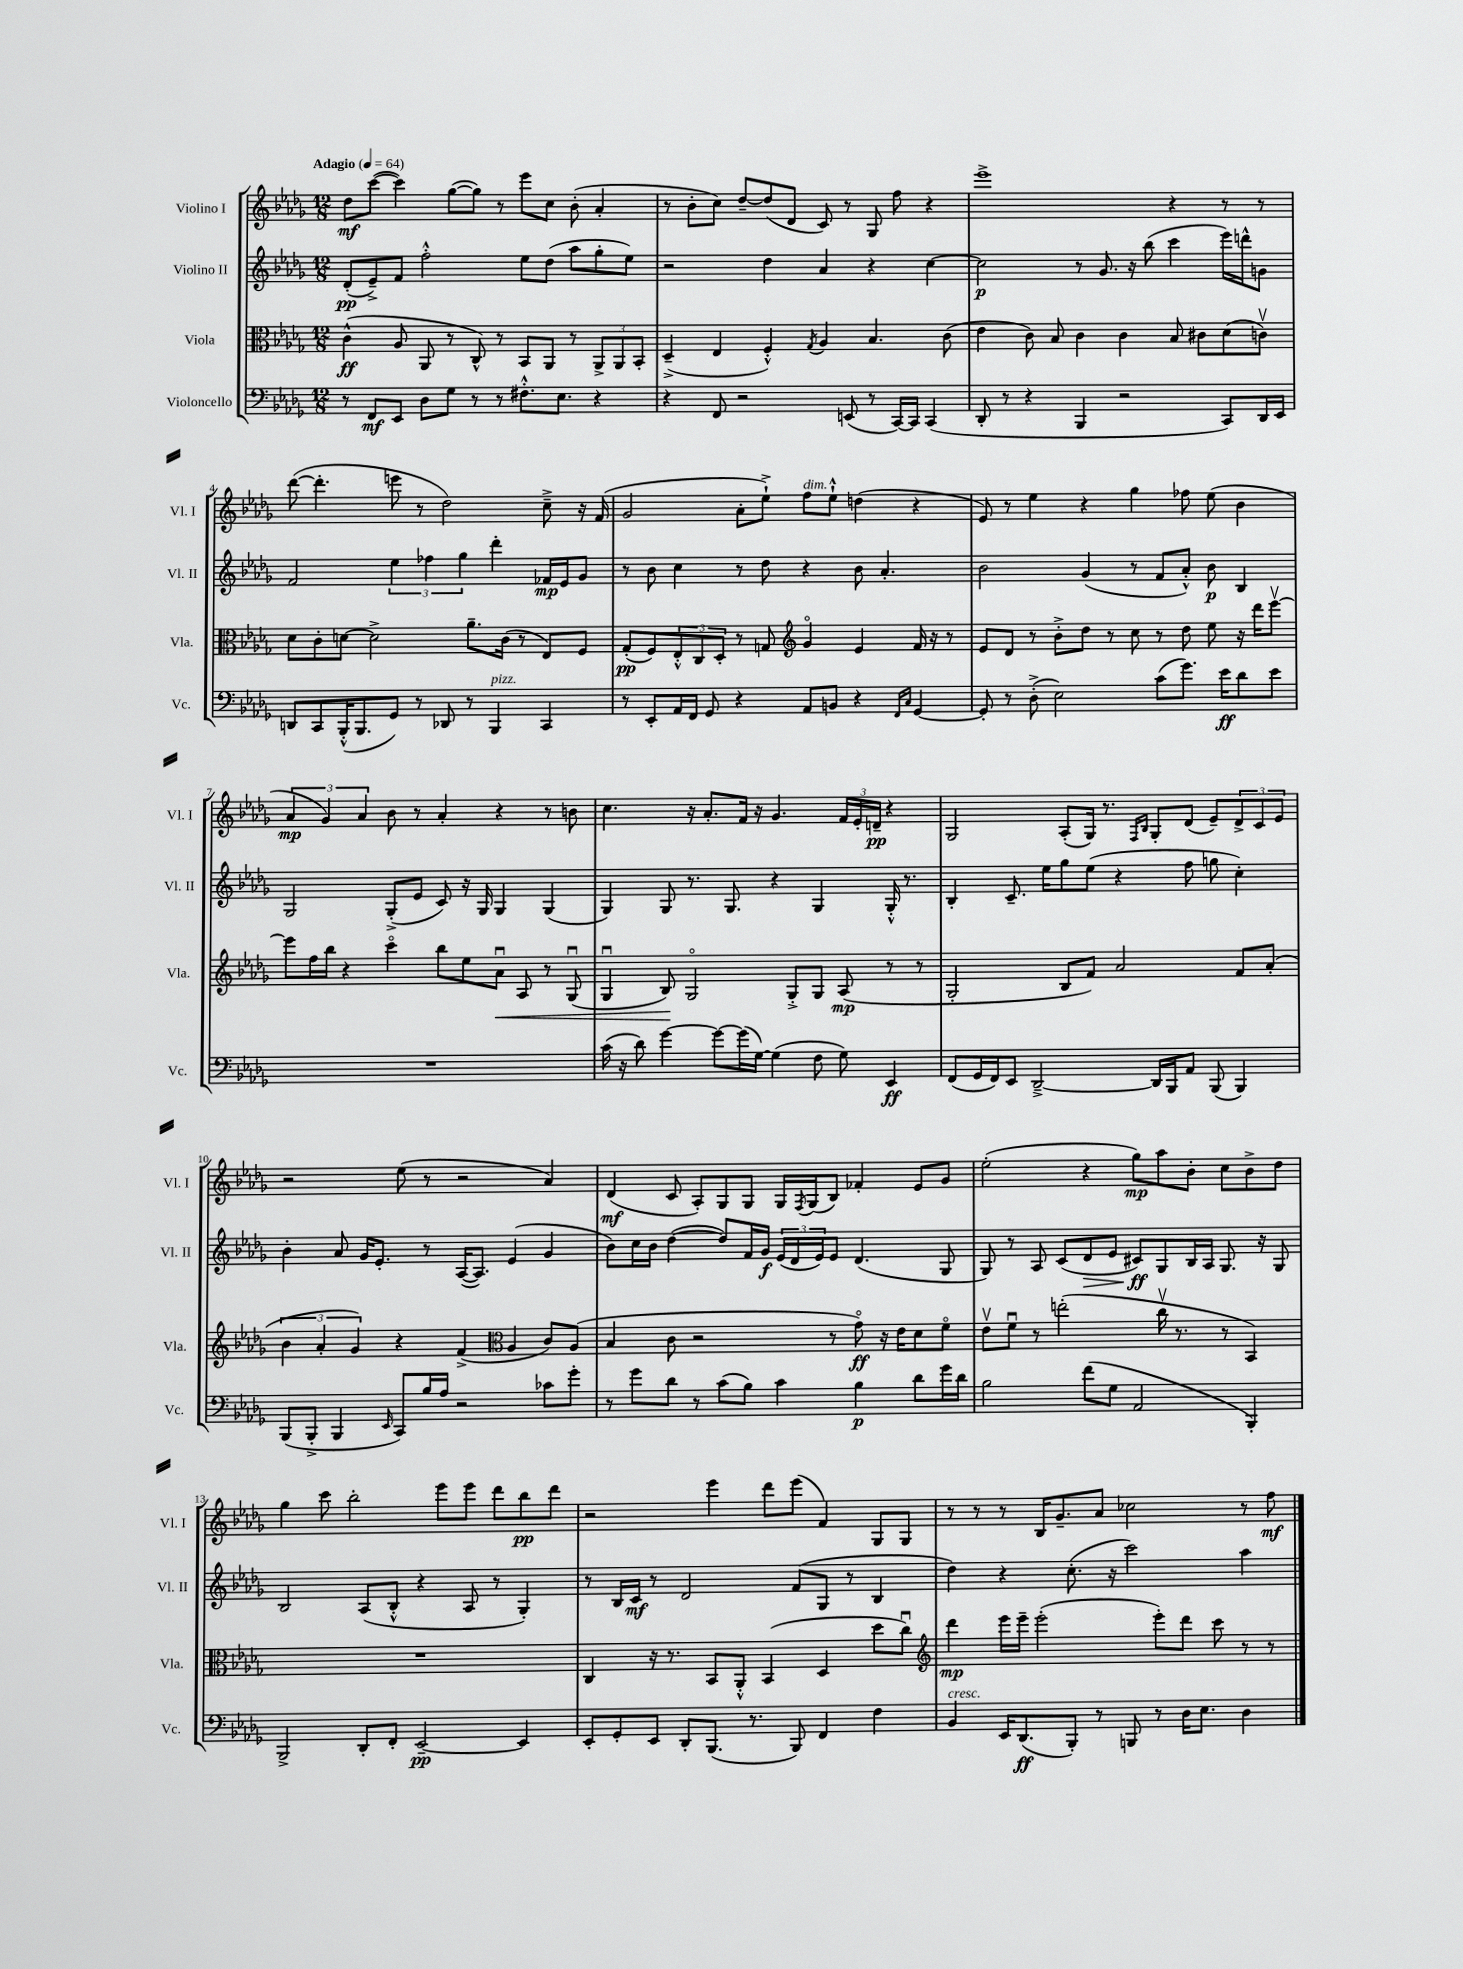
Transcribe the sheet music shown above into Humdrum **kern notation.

**kern	**dynam	**kern	**dynam	**kern	**dynam	**kern	**dynam
*part4	*part4	*part3	*part3	*part2	*part2	*part1	*part1
*staff4	*staff4	*staff3	*staff3	*staff2	*staff2	*staff1	*staff1
*I"Violoncello	*	*I"Viola	*	*I"Violino II	*	*I"Violino I	*
*I'Vc.	*	*I'Vla.	*	*I'Vl. II	*	*I'Vl. I	*
*clefF4	*	*clefC3	*	*clefG2	*	*clefG2	*
*k[b-e-a-d-g-]	*	*k[b-e-a-d-g-]	*	*k[b-e-a-d-g-]	*	*k[b-e-a-d-g-]	*
*M12/8	*	*M12/8	*	*M12/8	*	*M12/8	*
*MM64	*	*MM64	*	*MM64	*	*MM64	*
=1	=1	=1	=1	=1	=1	=1	=1
!	!	!	!	!	!	!LO:TX:a:B:t=Adagio	!
8r	.	(4c^^\	ff	(8d-'/L	pp	8dd-\L	mf
8FF/L	mf	.	.	8e-~^/)	.	([8ccc\J	.
8EE-/J	.	8A-/	.	8f/J	.	4ccc\])	.
8D-\L	.	8AA-/	.	2ff'^^\	.	.	.
8G-\J	.	8r	.	.	.	([8gg-\L	.
8r	.	8C^^/)	.	.	.	8gg-\J])	.
8r	.	8r	.	.	.	8r	.
8.F#X'^^\L	.	8BB-/L	.	8ee-\L	.	8eee-\L	.
.	.	8AA-/J	.	(8dd-\J	.	8cc\J	.
8.E-\J	.	.	.	.	.	.	.
.	.	8r	.	8aa-\L	.	(8b-'\	.
4r	.	12AA-^/L	.	8gg-'\	.	4a-'/	.
.	.	12AA-/	.	.	.	.	.
.	.	.	.	8ee-\J)	.	.	.
.	.	12BB-'/J	.	.	.	.	.
=2	=2	=2	=2	=2	=2	=2	=2
4r	.	(4D-~^/	.	2r	.	8r	.
.	.	.	.	.	.	8b-'\L	.
8FF/	.	4E-/	.	.	.	8cc\J)	.
2r	.	.	.	.	.	[8dd-~/L	.
.	.	4F'^^/)	.	4dd-\	.	(8dd-/]	.
.	.	.	.	.	.	8d-/J	.
.	.	8qG-/	.	.	.	.	.
.	.	4A-/	.	4a-/	.	8c/)	.
(8EEn/	.	.	.	.	.	8r	.
8r	.	4.B-/	.	4r	.	8G-/	.
[16CC/LL)	.	.	.	.	.	8ff\	.
16CC/JJ]	.	.	.	.	.	.	.
(4CC/	.	.	.	[4cc\	.	4r	.
.	.	(8c\	.	.	.	.	.
=3	=3	=3	=3	=3	=3	=3	=3
8DD-'/	.	4e-\	.	2cc\]	p	1eee-^	.
8r	.	.	.	.	.	.	.
4r	.	8c\)	.	.	.	.	.
.	.	8B-/	.	.	.	.	.
4BBB-/	.	4c\	.	8r	.	.	.
.	.	.	.	8.g-/	.	.	.
2r	.	4c\	.	.	.	.	.
.	.	.	.	16r	.	.	.
.	.	.	.	(8bb-\	.	.	.
.	.	8B-/	.	4ccc\	.	4r	.
.	.	8c#X\L	.	.	.	.	.
8CC/L)	.	(8d-\	.	16eee-\LL)	.	8r	.
.	.	.	.	16dddn^^\J	.	.	.
16DD-/L	.	8cnv\J)	.	8gn\J	.	8r	.
16EE-/JJ	.	.	.	.	.	.	.
!!LO:LB:g=z
=4	=4	=4	=4	=4	=4	=4	=4
8DDn/L	.	8d-\L	.	2f/	.	([8ddd-\	.
8CC/	.	8c'\	.	.	.	4.ddd-'\]	.
(16BBB-'^^/K	.	[8dn\J	.	.	.	.	.
8.BBB-/	.	.	.	.	.	.	.
.	.	2d^\]	.	.	.	.	.
8GG-/J)	.	.	.	6ee-\	.	8eeen\	.
8r	.	.	.	.	.	8r	.
.	.	.	.	6ff-X\	.	.	.
8DD-X/	.	.	.	.	.	2dd-\)	.
.	.	.	.	6gg-\	.	.	.
8r	.	8.a-~\L	.	.	.	.	.
!LO:TX:a:i:t=pizz.	!	!	!	!	!	!	!
4BBB-/	.	.	.	4ddd-'\	.	.	.
.	.	(16c\Jk	.	.	.	.	.
.	.	8r	.	.	.	.	.
4CC/	.	8E-/L)	.	16f-X/LL	mp	8cc~^\	.
.	.	.	.	16e-/J	.	.	.
.	.	8F/J	.	8g-/J	.	16r	.
.	.	.	.	.	.	(16f/	.
=5	=5	=5	=5	=5	=5	=5	=5
8r	.	(8G-'/L	pp	8r	.	2g-/	.
8EE-'/L	.	8F/)	.	8b-\	.	.	.
16AA-/L	.	12E-'^^/	.	4cc\	.	.	.
16FF/JJ	.	.	.	.	.	.	.
.	.	12C/	.	.	.	.	.
8GG-/	.	.	.	.	.	.	.
.	.	12D-'/J	.	.	.	.	.
4r	.	8r	.	8r	.	8a-'\L	.
.	.	8Gn/	.	8dd-\	.	8ee-`^\J)	.
*	*	*clefG2	*	*	*	*	*
!	!	!	!	!	!	!LO:TX:a:i:t=dim.	!
8AA-/L	.	4g-/	.	4r	.	8ff\L	.
8BBn/J	.	.	.	.	.	8ee-`^^\J	.
4r	.	4e-/	.	8b-\	.	(4ddn\	.
.	.	.	.	4.a-'/	.	.	.
16qqFF/LL	.	.	.	.	.	.	.
16qqC/JJ	.	.	.	.	.	.	.
[4GG-/	.	16f/	.	.	.	4r	.
.	.	16r	.	.	.	.	.
.	.	8r	.	.	.	.	.
=6	=6	=6	=6	=6	=6	=6	=6
8GG-'/]	.	8e-/L	.	2b-\	.	8e-/)	.
8r	.	8d-/J	.	.	.	8r	.
(8D-'^\	.	8r	.	.	.	4ee-\	.
2E-\)	.	8b-'^\L	.	.	.	.	.
.	.	8dd-\J	.	(4g-/	.	4r	.
.	.	8r	.	.	.	.	.
.	.	8cc\	.	8r	.	4gg-\	.
(8c\L	.	8r	.	8f/L	.	.	.
8.g-\J)	.	8dd-\	.	8a-'^^/J)	.	8ff-X\	.
.	.	8ee-\	.	8b-\	p	(8ee-\	.
16e-\KL	ff	.	.	.	.	.	.
8d-\	.	16r	.	4B-/	.	4b-\	.
.	.	16ddd-\KL	.	.	.	.	.
8e-\J	.	[8eee-v\J	.	.	.	.	.
!!LO:LB:g=z
=7	=7	=7	=7	=7	=7	=7	=7
1.r	.	8eee-\L]	.	2G-/	.	6a-/	mp
.	.	16ff\L	.	.	.	.	.
.	.	.	.	.	.	6g-/)	.
.	.	16bb-\JJ	.	.	.	.	.
.	.	4r	.	.	.	.	.
.	.	.	.	.	.	6a-/	.
.	.	4ccc\	.	(8G-'^/L	.	8b-\	.
.	.	.	.	8e-/J	.	8r	.
.	.	8bb-\L	.	8c/)	.	4a-'/	.
.	.	8ee-\	.	16r	.	.	.
.	.	.	.	16G-/	.	.	.
!	!	!	!LO:HP:b	!	!	!	!
.	.	8a-u\J	<	4G-/	.	4r	.
.	.	8A-/	.	.	.	.	.
.	.	8r	.	(4G-/	.	8r	.
.	.	(8G-u/	.	.	.	8bn\	.
=8	=8	=8	=8	=8	=8	=8	=8
(16c\	.	4G-u/	.	4G-/)	.	4.cc\	.
16r	.	.	.	.	.	.	.
8d-\)	.	.	.	.	.	.	.
[4g-\	.	8B-/)	.	8G-/	.	.	.
.	.	2G-/	[	8.r	.	16r	.
.	.	.	.	.	.	8.a-'/L	.
8g-\L_	.	.	.	.	.	.	.
.	.	.	.	8.G-/	.	.	.
(16g-\L]	.	.	.	.	.	16f/Jk	.
[16G-\JJ)	.	.	.	.	.	16r	.
(4G-\]	.	.	.	4r	.	4.g-/	.
.	.	8G-'^/L	.	.	.	.	.
8F\	.	8G-/J	.	4G-/	.	.	.
8G-\)	.	(8A-/	mp	.	.	24f/LL	.
.	.	.	.	.	.	24e-'/	.
.	.	.	.	.	.	24dn~/JJ	pp
4EE-/	ff	8r	.	16G-'^^/	.	4r	.
.	.	.	.	8.r	.	.	.
.	.	8r	.	.	.	.	.
=9	=9	=9	=9	=9	=9	=9	=9
(8FF/L	.	2G-'/	.	4B-'/	.	2G-/	.
16GG-/L	.	.	.	.	.	.	.
16FF/J)	.	.	.	.	.	.	.
8EE-/J	.	.	.	8.c~/	.	.	.
[2DD-~^/	.	.	.	.	.	.	.
.	.	.	.	16ee-\KL	.	.	.
.	.	8B-/L	.	8gg-\	.	(8A-'/L	.
.	.	8f/J)	.	(8ee-\J	.	16G-/Jk)	.
.	.	.	.	.	.	8.r	.
.	.	2a-/	.	4r	.	.	.
.	.	.	.	.	.	16qqF/LL	.
.	.	.	.	.	.	16qqB-/JJ	.
16DD-/LL]	.	.	.	.	.	8G-'/L	.
16BBB-/J	.	.	.	.	.	.	.
8AA-/J	.	.	.	8ff\	.	(8d-/J	.
(8BBB-/	.	.	.	8ggn\	.	8e-~/L)	.
4BBB-/)	.	8f/L	.	4cc'\)	.	12d-^/	.
.	.	.	.	.	.	12c/	.
.	.	(8a-'/J	.	.	.	.	.
.	.	.	.	.	.	12e-/J	.
!!LO:LB:g=z
=10	=10	=10	=10	=10	=10	=10	=10
(8BBB-/L	.	6b-\	.	4b-'\	.	2r	.
8BBB-'^/J	.	.	.	.	.	.	.
.	.	6a-'/	.	.	.	.	.
4BBB-/	.	.	.	8a-/	.	.	.
.	.	6g-/)	.	.	.	.	.
.	.	.	.	16g-/KL	.	.	.
.	.	.	.	8.e-'/J	.	.	.
16qqEE-/	.	.	.	.	.	.	.
8CC/L)	.	4r	.	.	.	(8ee-\	.
16B-/L	.	.	.	8r	.	8r	.
16A-/JJ	.	.	.	.	.	.	.
2r	.	(4f^/	.	([16A-/KL	.	2r	.
.	.	.	.	8.A-/J])	.	.	.
*	*	*clefC3	*	*	*	*	*
.	.	4A-/	.	(4e-/	.	.	.
8c-X\L	.	8c/L)	.	4g-/	.	4a-/)	.
8g-'\J	.	(8A-/J	.	.	.	.	.
=11	=11	=11	=11	=11	=11	=11	=11
8r	.	4B-/	.	8b-\L)	.	(4d-/	mf
8g-\L	.	.	.	16cc\L	.	.	.
.	.	.	.	16b-\JJ	.	.	.
8d-\J	.	8c\	.	([4dd-\	.	8c/	.
8r	.	2r	.	.	.	8A-'/L)	.
(8c\L	.	.	.	8dd-/L])	.	8G-/	.
8B-\J)	.	.	.	16f/L	.	8G-/J	.
.	.	.	.	16g-/JJ	f	.	.
4c\	.	.	.	(24e-/LL	.	16G-/LL	.
.	.	.	.	24d-/	.	.	.
.	.	.	.	.	.	8qF/	.
.	.	.	.	.	.	(16G-/J	.
.	.	.	.	24e-/J)	.	.	.
.	.	8r	.	8e-/J	.	8B-/J)	.
4B-\	p	8g-\)	ff	(4.d-/	.	4f-X'/	.
.	.	16r	.	.	.	.	.
.	.	16e-\KL	.	.	.	.	.
8d-\L	.	8d-\	.	.	.	8e-/L	.
16g-\L	.	8f\J	.	8G-/	.	8g-/J	.
16d-\JJ	.	.	.	.	.	.	.
=12	=12	=12	=12	=12	=12	=12	=12
2B-\	.	8e-v\L	.	8G-/)	.	(2ee-'\	.
.	.	8fu\J	.	8r	.	.	.
.	.	8r	.	8A-/	.	.	.
.	.	(2een'\	.	(8c/L	.	.	.
!	!	!	!	!	!LO:HP:b	!	!
(8f\L	.	.	.	8d-/	>	4r	.
8G-\J	.	.	.	8e-/J	.	.	.
2AA-/	.	.	.	8c#X/L)	ff	8gg-\L)	mp
.	.	16ccv\	.	8G-/	]	8aa-\	.
.	.	8.r	.	.	.	.	.
.	.	.	.	16B-/L	.	8b-'\J	.
.	.	.	.	16A-/JJ	.	.	.
.	.	8r	.	8.G-/	.	8cc\L	.
4BBB-'/)	.	4BB-/)	.	.	.	8b-^\	.
.	.	.	.	16r	.	.	.
.	.	.	.	8G-/	.	8dd-\J	.
!!LO:LB:g=z
=13	=13	=13	=13	=13	=13	=13	=13
2BBB-^/	.	1.r	.	2B-/	.	4gg-\	.
.	.	.	.	.	.	8ccc\	.
.	.	.	.	.	.	2bb-'\	.
8DD-'/L	.	.	.	(8A-/L	.	.	.
8FF'/J	.	.	.	8B-'^^/J	.	.	.
[2EE-~/	pp	.	.	4r	.	.	.
.	.	.	.	.	.	8eee-\L	.
.	.	.	.	8A-/	.	8eee-\J	.
.	.	.	.	8r	.	8ddd-\L	.
4EE-/]	.	.	.	4G-'/)	.	8bb-\	pp
.	.	.	.	.	.	8ddd-\J	.
=14	=14	=14	=14	=14	=14	=14	=14
8EE-'/L	.	4C/	.	8r	.	2r	.
8GG-'/	.	.	.	16B-/LL	.	.	.
.	.	.	.	16c/JJ	mf	.	.
8EE-/J	.	16r	.	8r	.	.	.
.	.	8.r	.	.	.	.	.
8DD-'/L	.	.	.	2d-/	.	.	.
(8.BBB-/J	.	8BB-/L	.	.	.	4eee-\	.
.	.	8AA-'^^/J	.	.	.	.	.
8.r	.	.	.	.	.	.	.
.	.	(4BB-/	.	.	.	8ddd-\L	.
8BBB-/)	.	.	.	(8f/L	.	(8eee-\J	.
4FF/	.	4D-/	.	8G-/J	.	4f/)	.
.	.	.	.	8r	.	.	.
4F\	.	8dd-\L	.	4B-/	.	8G-/L	.
.	.	8ccu\J)	.	.	.	8G-/J	.
=15	=15	=15	=15	=15	=15	=15	=15
*	*	*clefG2	*	*	*	*	*
!LO:TX:a:i:t=cresc.	!	!	!	!	!	!	!
4BB-/	.	4ddd-\	mp	4dd-\)	.	8r	.
.	.	.	.	.	.	8r	.
16EE-/KL	.	16eee-\LL	.	4r	.	8r	.
(8.DD-/	ff	16eee-~\JJ	.	.	.	.	.
.	.	(2eee-'\	.	.	.	16B-/KL	.
.	.	.	.	.	.	8.g-~/	.
8BBB-'/J)	.	.	.	(8.cc'\	.	.	.
8r	.	.	.	.	.	8a-/J	.
.	.	.	.	16r	.	.	.
8BBBn/	.	.	.	2ccc\)	.	2cc-X\	.
8r	.	8eee-'\L)	.	.	.	.	.
16D-\KL	.	8ddd-\J	.	.	.	.	.
8.E-\J	.	.	.	.	.	.	.
.	.	8ccc\	.	.	.	.	.
4D-\	.	8r	.	4aa-\	.	8r	.
.	.	8r	.	.	.	8ff\	mf
==	==	==	==	==	==	==	==
*-	*-	*-	*-	*-	*-	*-	*-
